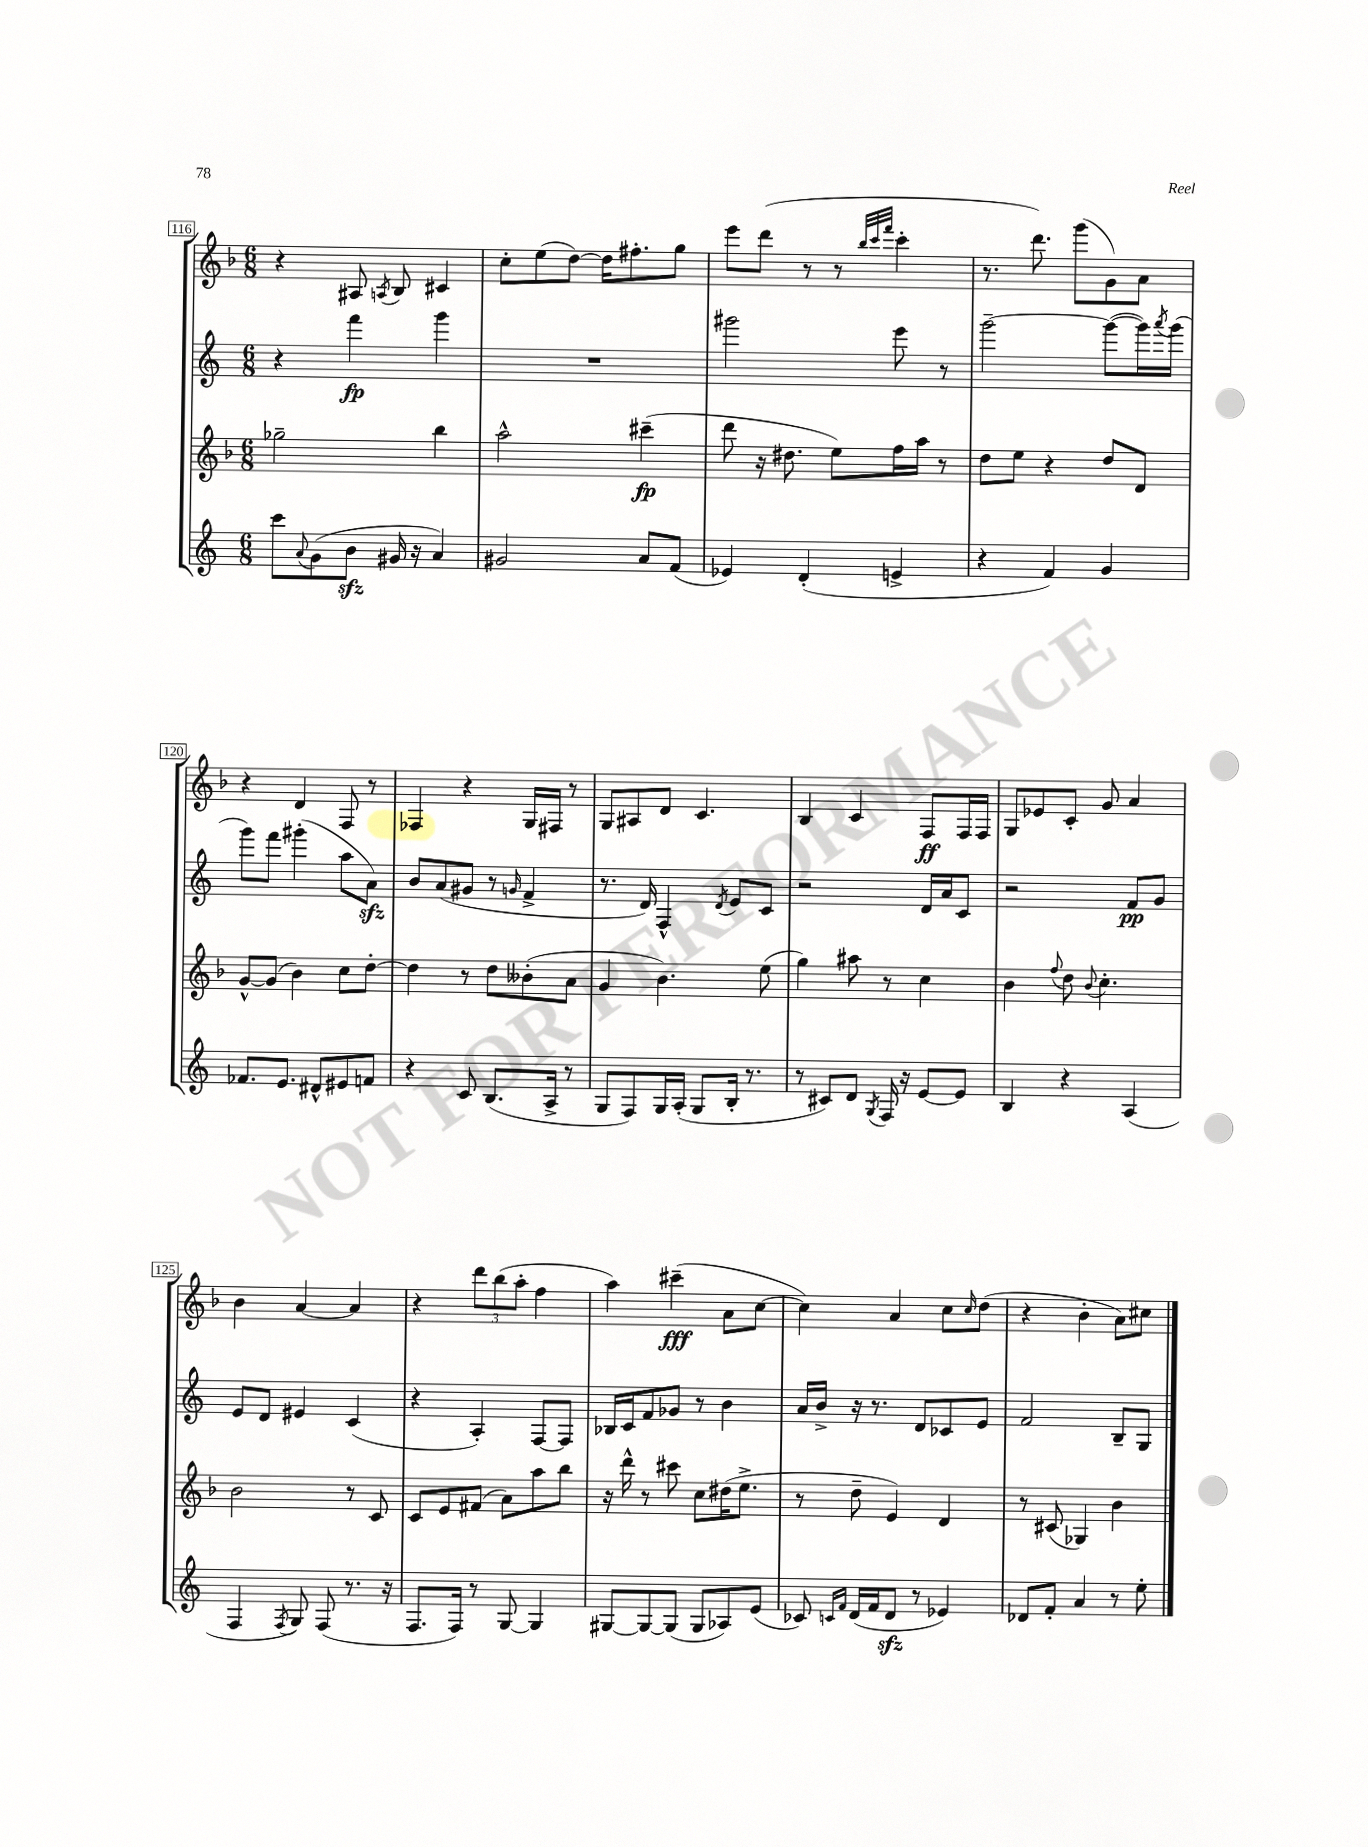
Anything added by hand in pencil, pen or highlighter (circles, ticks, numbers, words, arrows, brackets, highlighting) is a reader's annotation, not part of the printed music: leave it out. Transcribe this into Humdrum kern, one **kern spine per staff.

**kern	**kern	**kern	**kern
*staff4	*staff3	*staff2	*staff1
*clefG2	*clefG2	*clefG2	*clefG2
*k[]	*k[b-]	*k[]	*k[b-]
*M6/8	*M6/8	*M6/8	*M6/8
8ccc	2gg-~	4r	4r
8qqa	.	.	.
(8g	.	.	.
8b	.	4fff	8A#
.	.	.	8qA
16g#	.	.	8B-
16r	.	.	.
4a)	4bb-	4ggg	4c#
=	=	=	=
2g#	2aa^^	2.r	8cc'
.	.	.	(8ee
.	.	.	[8dd)
.	.	.	16dd]
.	.	.	8.ff#'
8a	(4ccc#~	.	.
(8f	.	.	8gg
=	=	=	=
4e-)	8ddd	2ggg#	8eee
.	16r	.	(8ddd
.	8.dd#	.	.
(4d'	.	.	8r
.	8ee)	.	8r
.	.	.	32qqbb-
.	.	.	32qqccc
.	.	.	32qqfff
4e^	16ff	8eee	4ccc'
.	16aa	.	.
.	8r	8r	.
=	=	=	=
4r	8dd	[2ggg~	8.r
.	8ee	.	.
.	.	.	8.ddd)
4f)	4r	.	.
.	.	.	(8ggg
4g	8dd	(8ggg_	8g)
.	8d	16ggg])	8a
.	.	8qaaa	.
.	.	(16ggg	.
=	=	=	=
8.f-	[8g^^	8ggg)	4r
.	(8g]	8fff	.
8.e	.	.	.
.	4b-)	(4ggg#'	4d
8d#^^	.	.	.
8e#	8cc	8aa	8F
8f	[8dd'	8a)	8r
=	=	=	=
4r	4dd]	8b	4F-
.	.	(8a	.
8c	8r	8g#	4r
(8.B	8dd	8r	.
.	.	16qqg	.
.	(8b--'	4f^	16G
16A^	.	.	16F#
8r	8a	.	8r
=	=	=	=
8G	4g	8.r	8G
8F)	.	.	8A#
.	.	16d)	.
16G	4.b-)	4F^^	8d
(16A'	.	.	.
8G	.	.	4.c
.	.	8qd	.
16B'	.	8e	.
8.r	.	.	.
.	(8ee	8c	.
=	=	=	=
8r	4gg)	2r	4B-
8c#)	.	.	.
8d	8aa#	.	4c
8qG	.	.	.
16F	8r	.	.
16r	.	.	.
[8e	4cc	16d	8F
.	.	16a	.
8e]	.	8c	16F
.	.	.	16F
=	=	=	=
4B	4b-	2r	8G
.	.	.	8e-
.	8qqff	.	.
4r	8dd	.	8c'
.	8qqb-	.	.
.	4.cc'	.	8g
(4A	.	8f	4a
.	.	8g	.
=	=	=	=
4F	2b-	8e	4b-
.	.	8d	.
8qF	.	.	.
8G)	.	4e#	[4a
(8F	.	.	.
8.r	8r	(4c	4a]
.	8c	.	.
16r	.	.	.
=	=	=	=
8.F	8c	4r	4r
.	8e	.	.
16F)	.	.	.
8r	(8f#	4A')	12ddd
.	.	.	(12bb-
[8G	8a)	.	.
.	.	.	12aa'
4G]	8aa	[8F	4ff
.	8bb-	8F]	.
=	=	=	=
[8G#	16r	16B-	4aa)
.	16ddd^^	16c	.
8G#_	8r	8f	.
(8G#]	8ccc#	8g-	(4ccc#~
8G#	8cc	8r	.
8A-)	(16dd#	4b	8a
.	8.ee^	.	.
(8e	.	.	[8cc
=	=	=	=
8c-)	8r	16a	4cc])
.	.	16b^	.
16qqc	.	.	.
16qqf	.	.	.
(16d	8dd~	16r	.
16f	.	8.r	.
8d	4e)	.	4a
8r	.	8d	.
4e-)	4d	8c-	8cc
.	.	.	16qqcc
.	.	8e	(8dd
=	=	=	=
8d-	8r	2f	4r
8f'	(8c#	.	.
4a	4G-)	.	4b-'
8r	4b-	8B~	8a)
8ee'	.	8G	8cc#
==	==	==	==
*-	*-	*-	*-
